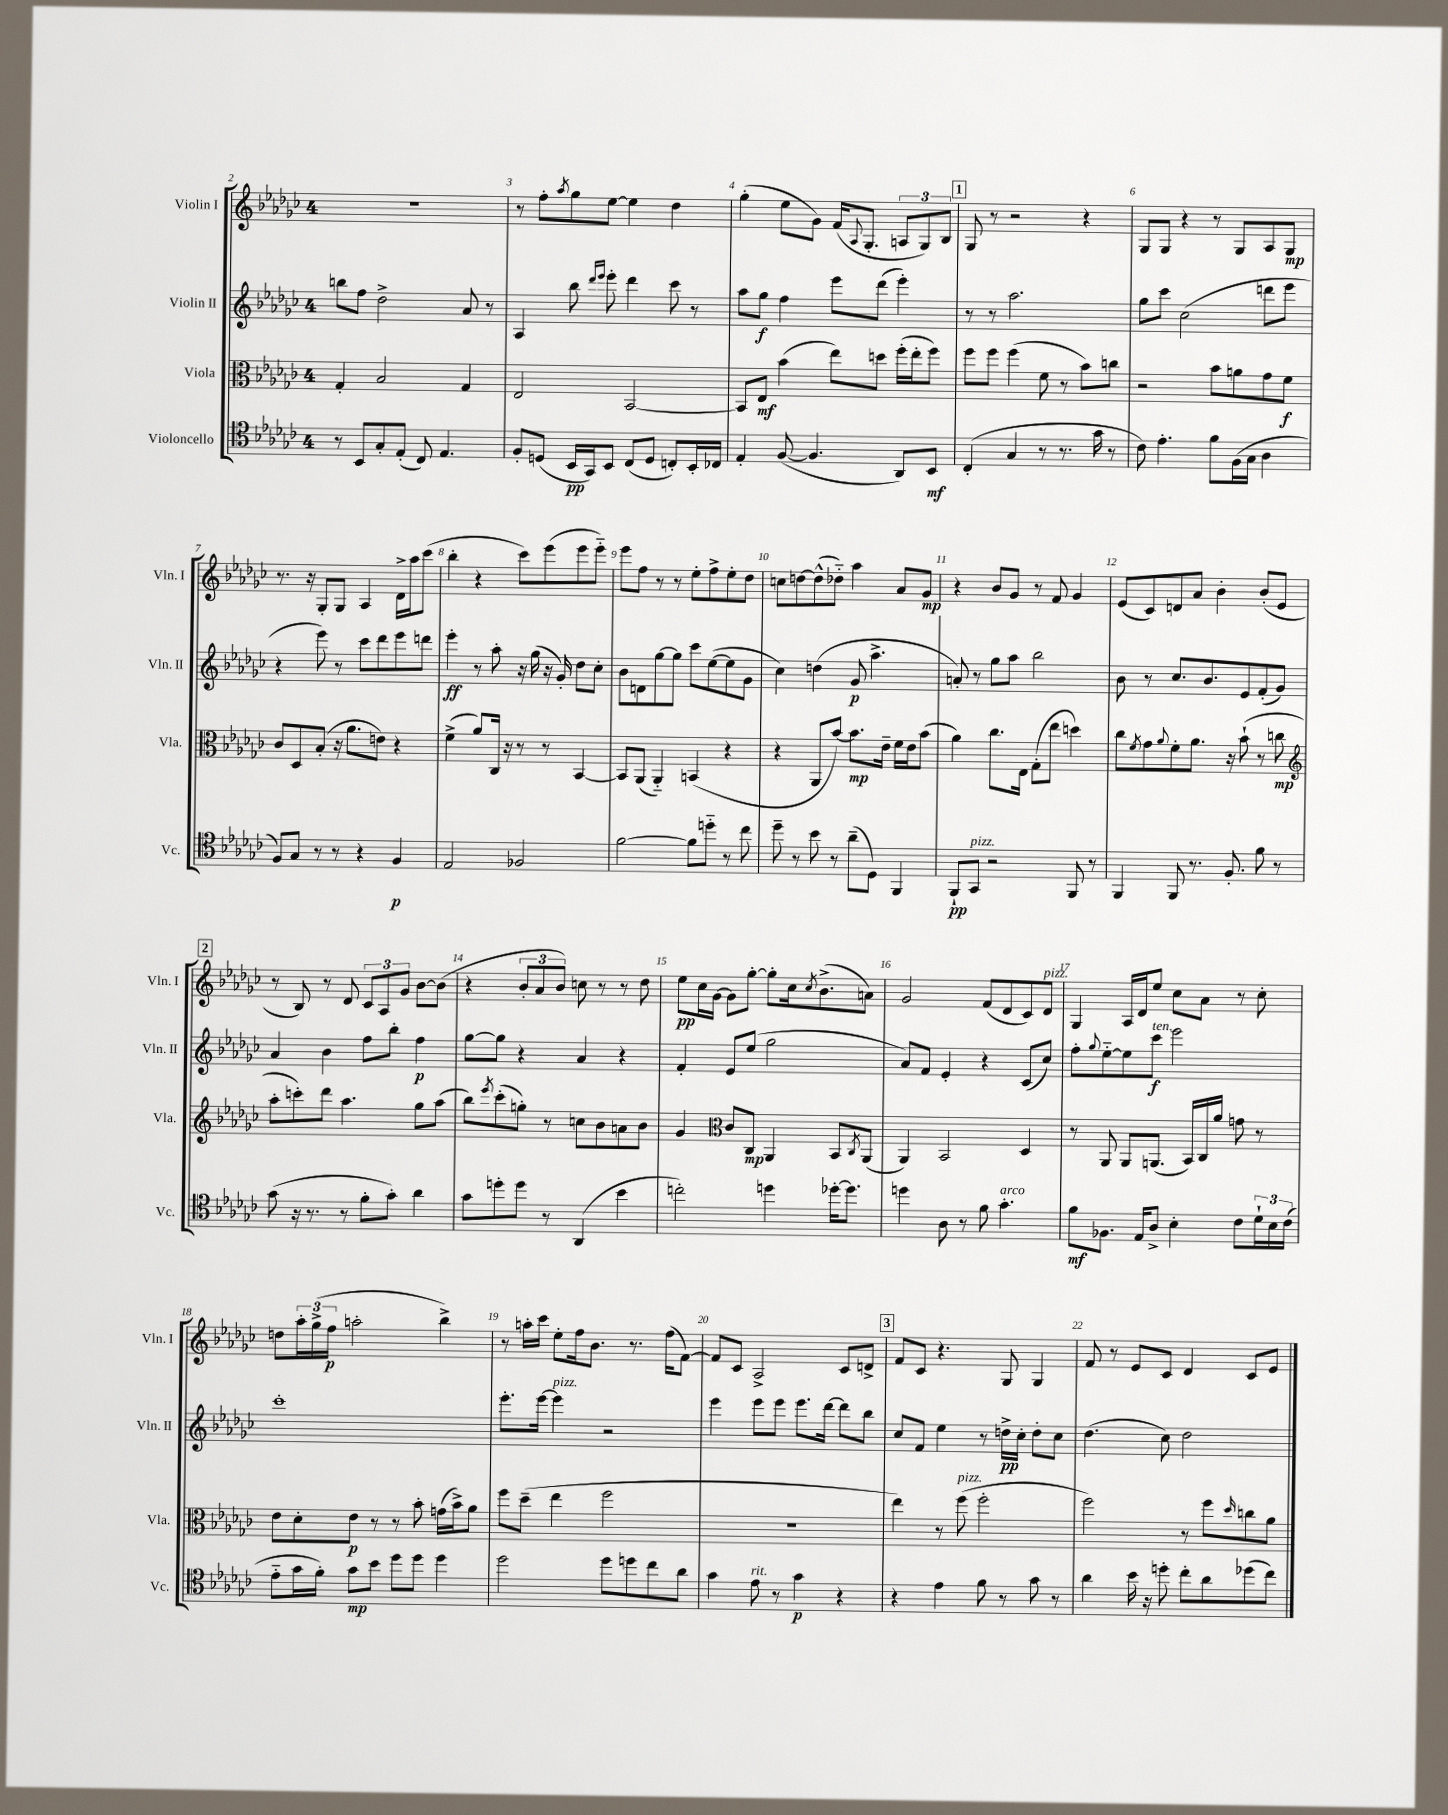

**kern	**dynam	**kern	**dynam	**kern	**dynam	**kern	**dynam
*part4	*part4	*part3	*part3	*part2	*part2	*part1	*part1
*staff4	*staff4	*staff3	*staff3	*staff2	*staff2	*staff1	*staff1
*I"Violoncello	*	*I"Viola	*	*I"Violin II	*	*I"Violin I	*
*I'Vc.	*	*I'Vla.	*	*I'Vln. II	*	*I'Vln. I	*
*clefC4	*	*clefC3	*	*clefG2	*	*clefG2	*
*k[b-e-a-d-g-c-]	*	*k[b-e-a-d-g-c-]	*	*k[b-e-a-d-g-c-]	*	*k[b-e-a-d-g-c-]	*
*M4/4	*	*M4/4	*	*M4/4	*	*M4/4	*
=2	=2	=2	=2	=2	=2	=2	=2
8r	.	4G-'/	.	8bbn\L	.	1r	.
8BB-/L	.	.	.	8ff\J	.	.	.
8G-'/	.	2B-/	.	2dd-^\	.	.	.
(8E-'/J	.	.	.	.	.	.	.
8C-/)	.	.	.	.	.	.	.
4.E-/	.	.	.	.	.	.	.
.	.	4G-/	.	8a-/	.	.	.
.	.	.	.	8r	.	.	.
=3	=3	=3	=3	=3	=3	=3	=3
8F'/L	.	2E-/	.	4A-/	.	8r	.
(8Dn/J	.	.	.	.	.	8ff'\L	.
.	.	.	.	.	.	8qaa-/	.
16BB-/LL	pp	.	.	8bb-\	.	8gg-\	.
16GG-/J)	.	.	.	.	.	.	.
.	.	.	.	16qqddd-/LL	.	.	.
.	.	.	.	16qqeee-/JJ	.	.	.
8BB-/J	.	.	.	8eee-'\	.	[8ee-\J	.
(8C-/L	.	[2BB-/	.	4ddd-\	.	4ee-\]	.
8D/J	.	.	.	.	.	.	.
8Cn'/L)	.	.	.	8ccc-\	.	4dd-\	.
16BB-'/L	.	.	.	8r	.	.	.
16C-X/JJ	.	.	.	.	.	.	.
=4	=4	=4	=4	=4	=4	=4	=4
4E-'/	.	8BB-/L]	.	8aa-\L	.	(4gg-'\	.
.	.	8E-/J	mf	8gg-\J	f	.	.
([8F/	.	(4b-\	.	4ff\	.	8ee-\L	.
4.F/]	.	.	.	.	.	8g-\J)	.
.	.	8ee-\L)	.	8eee-\L	.	(16f/KL	.
.	.	.	.	.	.	8qqA-/	.
.	.	.	.	.	.	8.G-'/J	.
.	.	8ddn\J	.	(8ddd-\J	.	.	.
8AA-/L)	.	(16ff'\LL	.	4eee-'\)	.	12An/L	.
.	.	16ee-'\J	.	.	.	.	.
.	.	.	.	.	.	12G-/)	.
8BB-/J	mf	8ff\J)	.	.	.	.	.
.	.	.	.	.	.	12B-/J	.
!!LO:REH:place=s1:t=1
=5	=5	=5	=5	=5	=5	=5	=5
(4C-'/	.	8ff\L	.	8r	.	8G-/	.
.	.	8ff\J	.	8r	.	8r	.
4G-/	.	(4ff\	.	2.aa-\	.	2r	.
8r	.	8f\	.	.	.	.	.
8.r	.	8r	.	.	.	.	.
.	.	8b-\L)	.	.	.	4r	.
16g-\	.	.	.	.	.	.	.
8r	.	8ccn\J	.	.	.	.	.
=6	=6	=6	=6	=6	=6	=6	=6
8c-\)	.	2r	.	8gg-\L	.	8G-/L	.
4.e-'\	.	.	.	8ccc-\J	.	8G-/J	.
.	.	.	.	(2cc-\	.	4r	.
8f\L	.	8b-\L	.	.	.	8r	.
(16F\L	.	8an\	.	.	.	8G-/L	.
16G-\JJ	.	.	.	.	.	.	.
4A-\	.	8g-\	.	8dddn\L	.	8A-/	.
.	.	8f\J	f	8eee-\J	.	8G-/J	mp
!!LO:LB:g=z
=7	=7	=7	=7	=7	=7	=7	=7
8F/L)	.	8c-/L	.	4r	.	8.r	.
8G-/J	.	8D-/	.	.	.	.	.
.	.	.	.	.	.	16r	.
8r	.	(8B-'/J	.	8eee-\)	.	8G-'/L	.
8r	.	16r	.	8r	.	8G-/J	.
.	.	8.a-\L	.	.	.	.	.
4r	.	.	.	8ccc-\L	.	4A-/	.
.	.	8en\J)	.	8ddd-\	.	.	.
4F/	p	4r	.	8eee-\	.	16d-^\LL	.
.	.	.	.	.	.	16aa-\J	.
.	.	.	.	8dddn\J	.	(8ccc-\J	.
=8	=8	=8	=8	=8	=8	=8	=8
2E-/	.	(4f^\	.	4eee-'\	ff	4bb-'\	.
.	.	8a-/L)	.	8r	.	4r	.
.	.	16C-/Jk	.	8aa-'\	.	.	.
.	.	16r	.	.	.	.	.
2F-X/	.	8r	.	16r	.	8ccc-\L)	.
.	.	.	.	(16gg-\	.	.	.
.	.	8r	.	16r	.	(8eee-\	.
.	.	.	.	16g-'/)	.	.	.
.	.	[4BB-/	.	8dd-\L	.	8eee-\	.
.	.	.	.	8cc-'\J	.	8eee-\J)	.
=9	=9	=9	=9	=9	=9	=9	=9
[2f\	.	8BB-/L]	.	8b-\L	.	8eee-\L	.
.	.	(8AA-/J	.	8dn\	.	8ff\J	.
.	.	4AA-/)	.	[8gg-\	.	8r	.
.	.	.	.	8gg-\J]	.	8r	.
8f\L]	.	(4BBn/	.	8ccc-\L	.	8ee-'\L	.
8ddn\J	.	.	.	([8ee-\	.	8ff^\	.
8r	.	4r	.	8ee-\]	.	8ee-'\	.
8cc-\	.	.	.	8g-\J	.	8dd-\J	.
=10	=10	=10	=10	=10	=10	=10	=10
8dd-~\	.	4r	.	4cc-\)	.	8ccn\L	.
8r	.	.	.	.	.	[8ddn\	.
8b-\	.	8AA-/L	.	(4ddn\	.	(8dd^^\]	.
8r	.	[8b-/J)	.	.	.	8dd-X\J)	.
(8a-~\L	.	8.b-\L]	mp	8g-/	p	4aa-\	.
8D-\J)	.	.	.	4.aa-^\	.	.	.
.	.	16e-~\Jk	.	.	.	.	.
4FF/	.	16f\LL	.	.	.	8a-/L	.
.	.	16e-\J	.	.	.	.	.
.	.	(8b-\J	.	.	.	8g-/J	mp
=11	=11	=11	=11	=11	=11	=11	=11
8FF`/L	pp	4a-\)	.	8an'/)	.	4r	.
!LO:TX:a:i:t=pizz.	!	!	!	!	!	!	!
8GG-/J	.	.	.	8r	.	.	.
2r	.	8.cc-\L	.	8gg-\L	.	8b-/L	.
.	.	.	.	8aa-\J	.	8g-/J	.
.	.	16E-\Jk	.	.	.	.	.
.	.	(8G-'\L	.	2bb-\	.	8r	.
.	.	8ee-\J	.	.	.	8f/	.
8FF/	.	4ddn\)	.	.	.	4g-/	.
8r	.	.	.	.	.	.	.
=12	=12	=12	=12	=12	=12	=12	=12
4FF/	.	8cc-\L	.	8b-\	.	(8e-/L	.
.	.	8qf/	.	.	.	.	.
.	.	8g-\	.	8r	.	8c-/)	.
.	.	8qqa-/	.	.	.	.	.
8FF/	.	8f'\	.	8.cc-/L	.	8dn/	.
8.r	.	8.a-\J	.	.	.	8a-/J	.
.	.	.	.	8.b-/	.	.	.
.	.	.	.	.	.	4b-'\	.
8.F'/	.	16r	.	.	.	.	.
.	.	(8b-`\	.	8e-/	.	.	.
8f\	.	8r	.	(8f'/	.	(8b-'/L	.
8r	.	8ccn\	mp	8g-/J)	.	8e-/J	.
!!LO:LB:g=z
!!LO:REH:place=s1:t=2
=13	=13	=13	=13	=13	=13	=13	=13
*	*	*clefG2	*	*	*	*	*
(8g-\	.	8aa-'\L	.	4a-/	.	8r	.
16r	.	8cccn'\)	.	.	.	8B-/)	.
8.r	.	.	.	.	.	.	.
.	.	8ddd-\J	.	4b-\	.	8r	.
8r	.	4.aa-\	.	.	.	8d-/	.
8f'\L	.	.	.	8ff\L	.	12c-/L	.
.	.	.	.	.	.	12A-/	.
8g-'\J)	.	.	.	8bb-'\J	.	.	.
.	.	.	.	.	.	12g-/J	.
4a-\	.	8gg-\L	.	4ff\	p	[8b-\L	.
.	.	(8aa-\J	.	.	.	(8b-\J]	.
=14	=14	=14	=14	=14	=14	=14	=14
8g-\L	.	8bb-\L)	.	[8gg-\L	.	4r	.
.	.	8qeee-/	.	.	.	.	.
8ddn'\	.	(8ccc-'\	.	8gg-\J]	.	.	.
8dd\J	.	8ggn'\J)	.	4r	.	12b-'/L	.
.	.	.	.	.	.	12a-/	.
8r	.	8r	.	.	.	.	.
.	.	.	.	.	.	12b-/J)	.
(4AA-/	.	8ccn\L	.	4a-/	.	8ccn\	.
.	.	8b-\	.	.	.	8r	.
4b-\	.	8an\	.	4r	.	8r	.
.	.	8b-\J	.	.	.	8dd-\	.
=15	=15	=15	=15	=15	=15	=15	=15
2ccn'\)	.	4g-/	.	4f'/	.	8ee-\L	pp
.	.	.	.	.	.	16cc-\L	.
.	.	.	.	.	.	[16g-\JJ	.
*	*	*clefC3	*	*	*	*	*
.	.	8c-/L	.	8e-/L	.	8g-\L]	.
.	.	8C-/J	mp	(8ee-/J	.	[8gg-'\J	.
4ddn\	.	4AA-/	.	2gg-\	.	8gg-'\L]	.
.	.	.	.	.	.	16cc-\k	.
.	.	.	.	.	.	8qcc-/	.
.	.	.	.	.	.	(8.b-^\	.
[16dd-X'\KL	.	8BB-/L	.	.	.	.	.
8.dd-\J]	.	.	.	.	.	.	.
.	.	8qC-/	.	.	.	.	.
.	.	(8AA-/J	.	.	.	8an\J)	.
=16	=16	=16	=16	=16	=16	=16	=16
4ddn\	.	4AA-/)	.	8a-/L)	.	2g-/	.
.	.	.	.	8f/J	.	.	.
8A-\	.	2BB-/	.	4e-'/	.	.	.
8r	.	.	.	.	.	.	.
8f\	.	.	.	4r	.	(8f/L	.
!LO:TX:a:i:t=arco	!	!	!	!	!	!	!
4.g-'\	.	.	.	.	.	8d-/	.
.	.	4D-/	.	(8c-/L	.	8c-/)	.
!	!	!	!	!	!	!LO:TX:a:i:t=pizz.	!
.	.	.	.	8cc-/J)	.	8d-/J	.
=17	=17	=17	=17	=17	=17	=17	=17
8f\L	mf	8r	.	8ff'\L	.	4G-/	.
.	.	.	.	8qqgg-/	.	.	.
8.F-X\J	.	8AA-/	.	[8ee-\	.	.	.
.	.	8AA-/L	.	8ee-\]	.	16A-/LL	.
16E-/KL	.	.	.	.	.	16d-/J	.
!	!	!	!	!LO:TX:a:i:t=ten.	!	!	!
8A-^/J	.	(8.AAn/J	.	8ccc-\J	f	8ee-/J	.
4B-'\	.	.	.	2eee-\	.	8cc-\L	.
.	.	16BB-/LL)	.	.	.	.	.
.	.	16C-/	.	.	.	8a-\J	.
.	.	16a-/JJ	.	.	.	.	.
8c-\L	.	8gn\	.	.	.	8r	.
24d-`\L	.	8r	.	.	.	8cc-'\	.
24B-\	.	.	.	.	.	.	.
(24c-\JJ	.	.	.	.	.	.	.
!!LO:LB:g=z
=18	=18	=18	=18	=18	=18	=18	=18
8e-\L	.	8e-\L	.	1ccc-'	.	8ddn\L	.
16g-\L	.	8d-'\	.	.	.	24aa-'\L	.
.	.	.	.	.	.	(24gg-^\	.
16f'\JJ)	.	.	.	.	.	.	.
.	.	.	.	.	.	24ff\JJ	p
8g-\L	mp	8e-\J	p	.	.	2aan'\	.
8b-\J	.	8r	.	.	.	.	.
8dd-\L	.	8r	.	.	.	.	.
8dd-\J	.	8b-'\	.	.	.	.	.
4dd-\	.	(16gn\LL	.	.	.	4bb-^\)	.
.	.	16b-^\J)	.	.	.	.	.
.	.	8a-\J	.	.	.	.	.
=19	=19	=19	=19	=19	=19	=19	=19
2dd-\	.	8ff\L	.	8.eee-'\L	.	8r	.
.	.	(8dd-~\J	.	.	.	16aan'\LL	.
.	.	.	.	[16eee-\Jk	.	16ccc-\JJ	.
!	!	!	!	!LO:TX:a:i:t=pizz.	!	!	!
.	.	4ee-\	.	4eee-\]	.	8ee-'\L	.
.	.	.	.	.	.	16ff\k	.
.	.	.	.	.	.	8.b-\J	.
8dd-\L	.	2ff\	.	2r	.	.	.
8ddn\	.	.	.	.	.	8.r	.
8cc-\	.	.	.	.	.	.	.
.	.	.	.	.	.	(16ff\KL	.
8a-\J	.	.	.	.	.	[8f\J)	.
=20	=20	=20	=20	=20	=20	=20	=20
4g-\	.	1r	.	4eee-\	.	8f/L]	.
.	.	.	.	.	.	8c-/J	.
!LO:TX:a:i:t=rit.	!	!	!	!	!	!	!
8e-\	.	.	.	8eee-\L	.	2A-^/	.
8r	.	.	.	8eee-\J	.	.	.
4g-\	p	.	.	8.eee-\L	.	.	.
.	.	.	.	[16ddd-\Jk	.	.	.
4r	.	.	.	8ddd-\L]	.	8c-/L	.
.	.	.	.	8bb-\J	.	8dn^/J	.
!!LO:REH:place=s1:t=3
=21	=21	=21	=21	=21	=21	=21	=21
4r	.	4ee-\)	.	8cc-/L	.	8f/L	.
.	.	.	.	8f/J	.	8c-/J	.
4e-\	.	8r	.	4ee-\	.	4.r	.
!	!	!LO:TX:a:i:t=pizz.	!	!	!	!	!
.	.	(8ff\	.	.	.	.	.
8f\	.	2ff'\	.	8r	.	.	.
8r	.	.	.	16ddn^\LL	pp	8G-/	.
.	.	.	.	16cc-'\JJ	.	.	.
8g-\	.	.	.	8dd'\L	.	4G-/	.
8r	.	.	.	8cc-\J	.	.	.
=22	=22	=22	=22	=22	=22	=22	=22
4a-\	.	2ff\)	.	(4.dd-\	.	8f/	.
.	.	.	.	.	.	8r	.
16b-\	.	.	.	.	.	8e-/L	.
16r	.	.	.	.	.	.	.
8ddn'\	.	.	.	8cc-\)	.	8c-/J	.
8cc-'\L	.	8r	.	2dd-\	.	4d-/	.
8a-\	.	8ff\L	.	.	.	.	.
.	.	16qqdd-/	.	.	.	.	.
(8dd-X\	.	8ccn\	.	.	.	8c-/L	.
8cc-\J)	.	8a-\J	.	.	.	8e-/J	.
==	==	==	==	==	==	==	==
*-	*-	*-	*-	*-	*-	*-	*-
